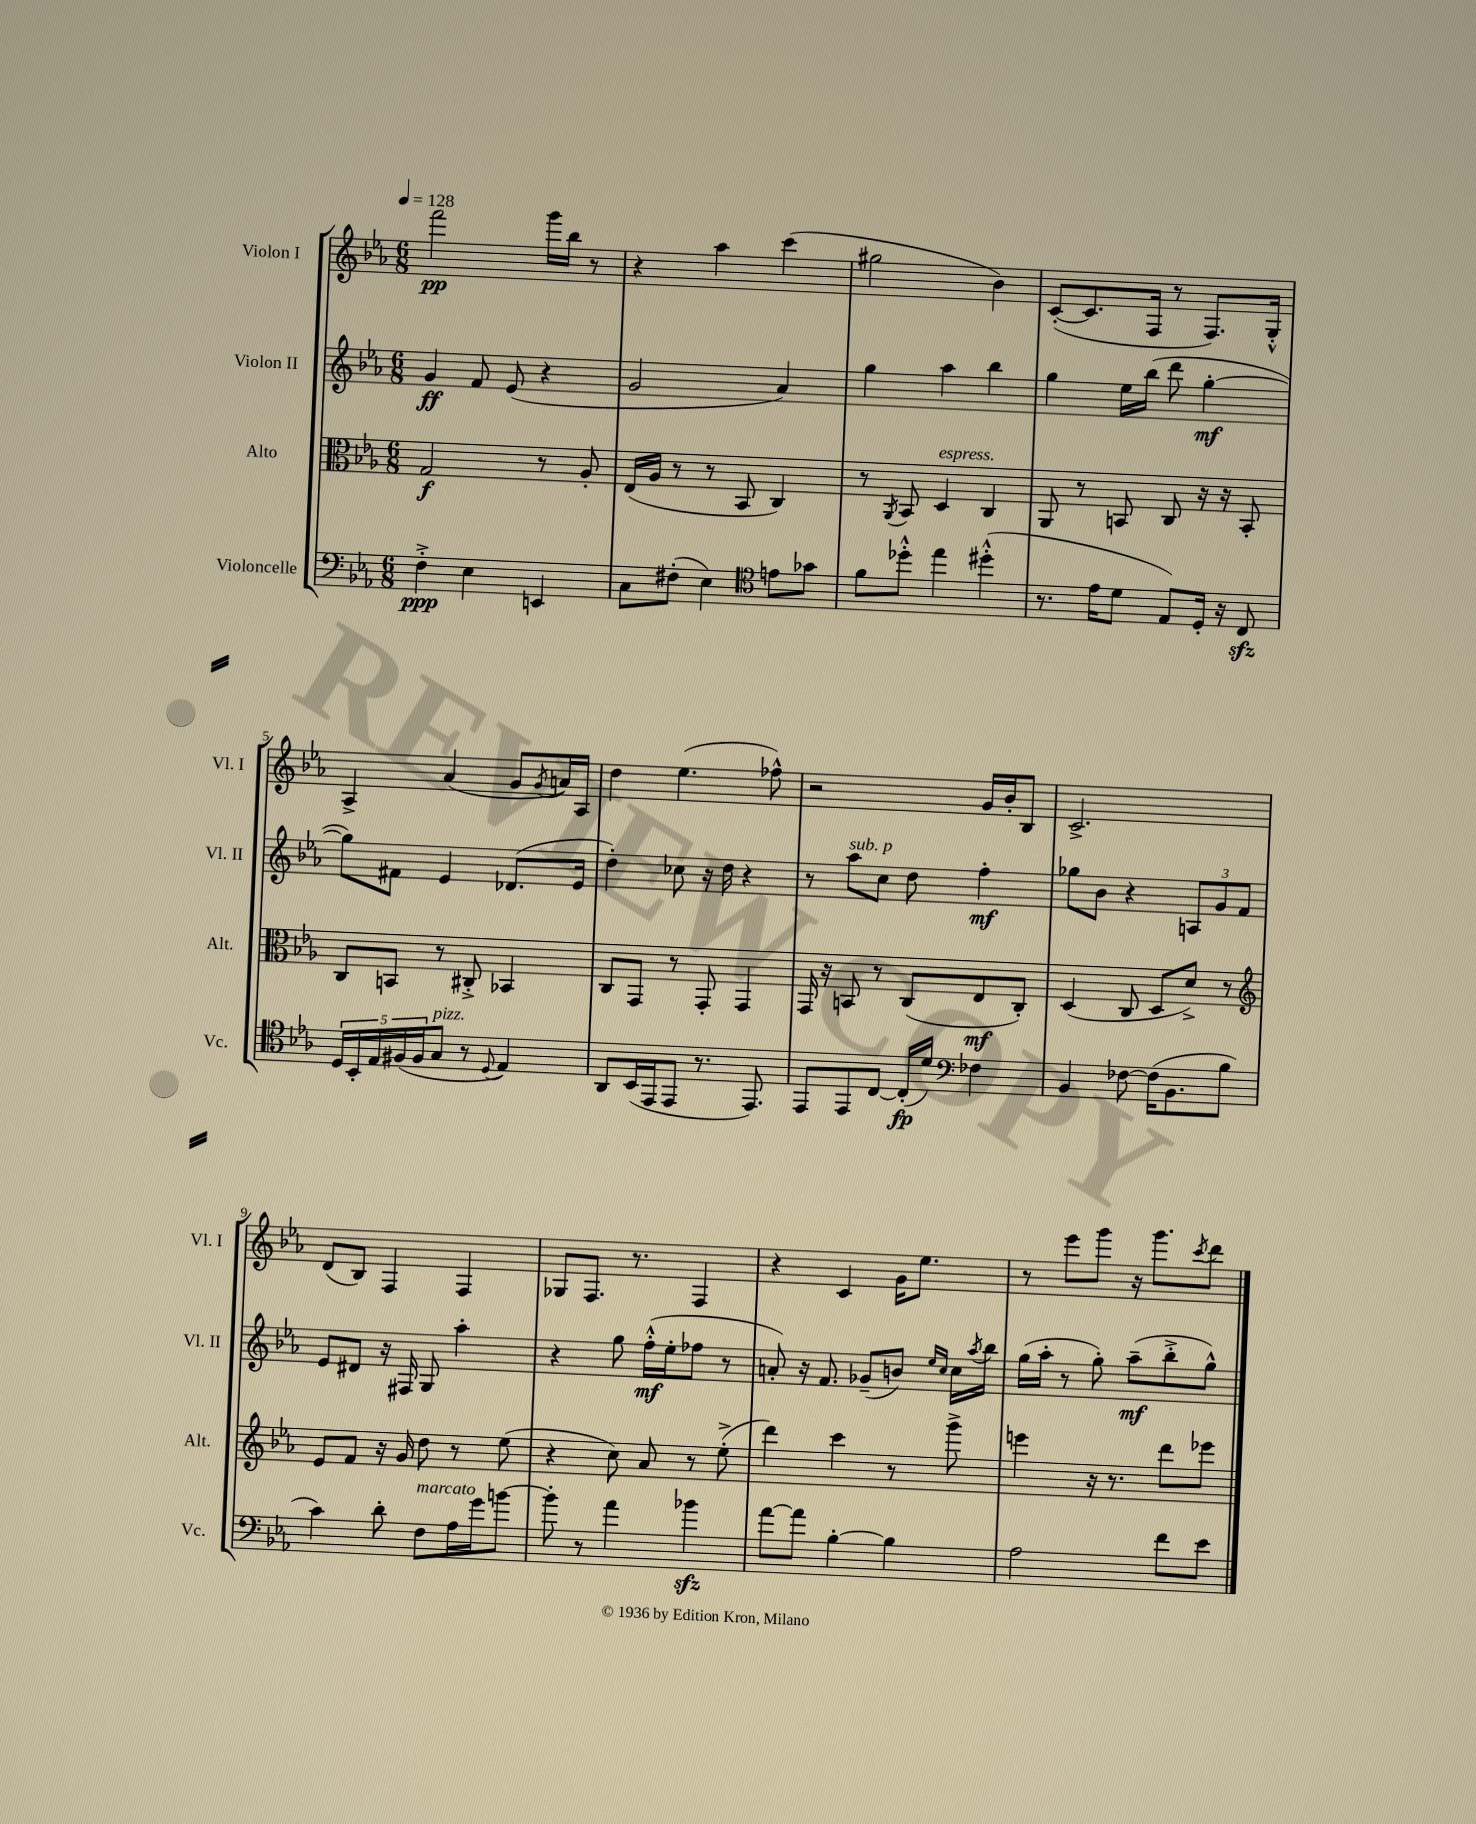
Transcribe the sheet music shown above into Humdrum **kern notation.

**kern	**kern	**kern	**kern
*staff4	*staff3	*staff2	*staff1
*clefF4	*clefC3	*clefG2	*clefG2
*k[b-e-a-]	*k[b-e-a-]	*k[b-e-a-]	*k[b-e-a-]
*M6/8	*M6/8	*M6/8	*M6/8
*MM128	*MM128	*MM128	*MM128
4F'^	2G	4g	2fff
4E-	.	8f	.
.	.	(8e-	.
4EE	8r	4r	16ggg
.	.	.	16bb-
.	8A-'	.	8r
=	=	=	=
8C	(16E-	2g	4r
.	16A-	.	.
(8F#'	8r	.	.
4E-)	8r	.	4aa-
.	8BB-	.	.
*clefC4	*	*	*
8e	4C)	4a-)	(4ccc
8g-	.	.	.
=	=	=	=
8f	8r	4gg	2gg#
.	8qAA-	.	.
8dd-'^^	8BB-	.	.
4ee-	4D	4aa-	.
(4dd#'^^	4C	4bb-	4b-)
=	=	=	=
8.r	8AA-	4gg	([8c'
.	8r	.	8.c]
16e-	.	.	.
8d	8BB	16ee-	.
.	.	(16bb-	16F
8E-)	8C	8ddd	8r
16D'	16r	[4gg'	8.F)
16r	16r	.	.
8C	8BB'	.	.
.	.	.	16G'^^
=	=	=	=
20D	8C	8gg])	4A-^
20BB-'	.	.	.
20E-	.	.	.
.	8BB	8f#	.
(20F#	.	.	.
20F#	.	.	.
8G	8r	4e-	(4a-
8r	8C#'^	.	.
8qqD	.	.	.
4E-)	4BB-	(8.d-	8g
.	.	.	8qg
.	.	.	16a)
.	.	16e-	16A-
=	=	=	=
8AA-	8C	4dd')	4dd
(16BB-	8GG	.	.
16EE-	.	.	.
8EE-	8r	8cc-	(4.ee-
8.r	8GG'	16r	.
.	.	16dd	.
.	4GG	4r	.
8.EE-)	.	.	.
.	.	.	8ff-^^)
=	=	=	=
8EE-	16GG	8r	2r
.	16r	.	.
8EE-	8BB	8aa-	.
[8C	8r	8cc	.
(16C']	(8C	8dd	.
16d)	.	.	.
*clefF4	*	*	*
4F-	8E-	4ff'	16g
.	.	.	16b-'
.	8C')	.	8B-
=	=	=	=
4BB-	(4D	8gg-	2.c^
.	.	8b-	.
[8F-	8C	4r	.
(16F-]	8D	.	.
8.BB-	.	.	.
.	8d^)	12A	.
.	.	12g	.
8B-	8r	.	.
.	.	12f	.
=	=	=	=
*	*clefG2	*	*
4c)	8e-	8e-	(8d
.	8f	8d#	8B-)
8d'	16r	16r	4F
.	16g	16F#	.
8F	8dd	8G	.
16A-	8r	4aa-'	4F
16g	.	.	.
[8b	(8ee-	.	.
=	=	=	=
8b']	4r	4r	8G-
8r	.	.	8.F
4a-	8cc)	8gg	.
.	.	.	8.r
.	8a-	(16ff'^^	.
.	.	16ee-'	.
4b-	8r	8ff-	4F
.	(8ee-'^	8r	.
=	=	=	=
[8a-	4ddd)	8a')	4r
8a-]	.	16r	.
.	.	8.f	.
[4B-'	4ccc	.	4c
.	.	(8g-~	.
4B-]	8r	8b)	16g
.	.	.	8.ee-
.	.	16qqee-	.
.	.	16qqcc	.
.	8ggg^	16cc	.
.	.	8qaa-	.
.	.	16bb-	.
=	=	=	=
2A-	4eee	(16gg	8r
.	.	16aa-'	.
.	.	8r	8eee-
.	16r	8gg')	8ggg
.	8.r	.	.
.	.	(8aa-~	16r
.	.	.	8.ggg
8f	8ddd	8bb-'^	.
.	.	.	8qccc
8e-	8eee-	8gg^^)	8ddd
==	==	==	==
*-	*-	*-	*-
